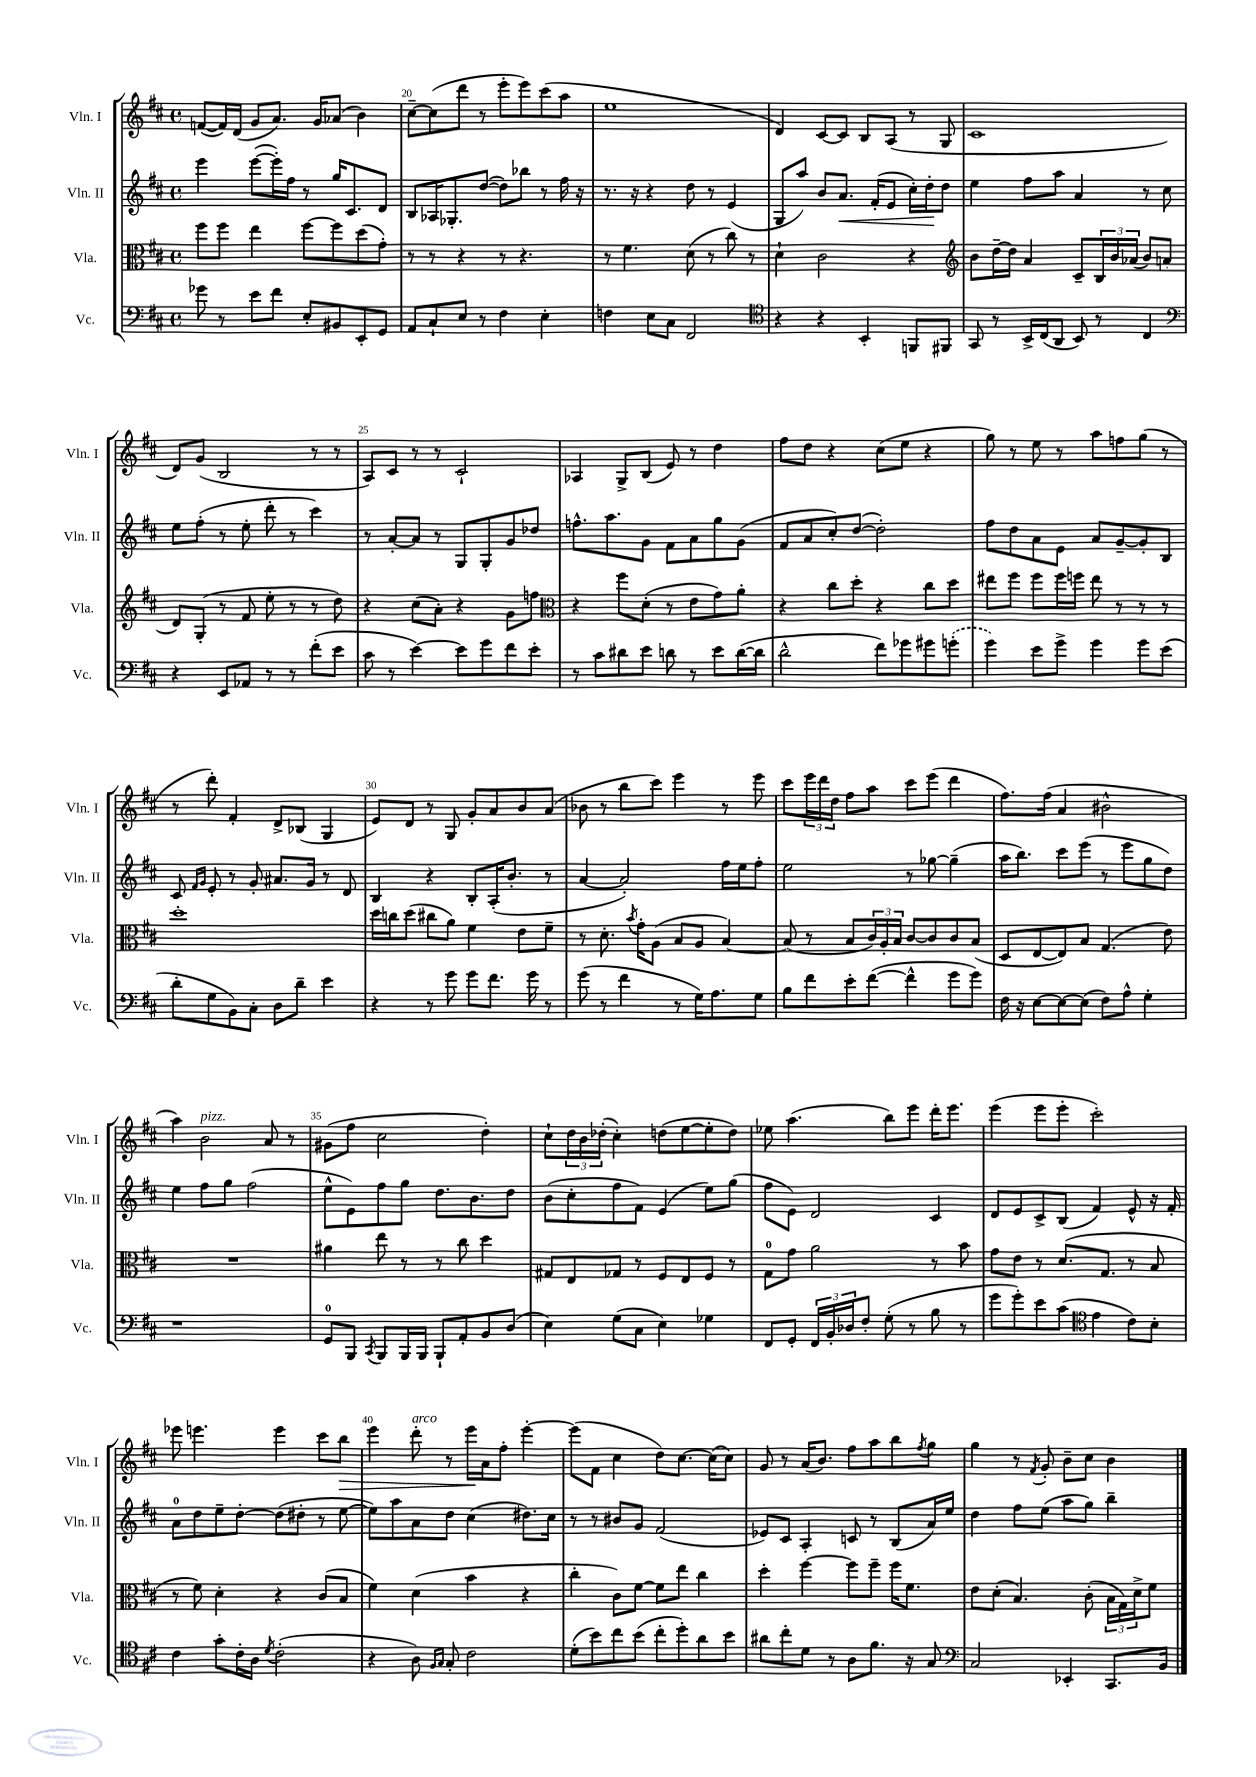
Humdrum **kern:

**kern	**kern	**kern	**kern
*staff4	*staff3	*staff2	*staff1
*clefF4	*clefC3	*clefG2	*clefG2
*k[f#c#]	*k[f#c#]	*k[f#c#]	*k[f#c#]
*M4/4	*M4/4	*M4/4	*M4/4
*met(c)	*met(c)	*met(c)	*met(c)
8g-	8ff#	4eee	([8f
8r	8ff#	.	16f])
.	.	.	(16d
8e	4ee	([8eee	8g
8f#	.	16eee'])	8.a)
.	.	16ff#	.
8E'	[8ff#	8r	.
.	.	.	16g
8BB#	8ff#]	16gg	(8a-
.	.	8.c#	.
8EE'	(8dd	.	4b)
8GG	8g')	8d	.
=	=	=	=
8AA	8r	8B	[8cc#~
8C#`	8r	16A-	(8cc#]
.	.	8.G-'	.
8E	4r	.	8ddd
8r	.	([8dd	8r
4F#	8r	8dd])	8eee'
.	4.r	8bb-	8eee)
4E'	.	8r	(8ccc#
.	.	16ff#	8aa
.	.	16r	.
=	=	=	=
4F	8r	8.r	1ee
.	4.f#	.	.
.	.	16r	.
8E	.	4r	.
8C#	.	.	.
2FF#	(8d	8dd	.
.	8r	8r	.
.	8cc#)	(4e	.
.	8r	.	.
=	=	=	=
*clefC4	*	*	*
4r	4d`	8G	4d)
.	.	8aa)	.
4r	2c#	8b	[8c#
.	.	8.a	8c#]
4BB'	.	.	8B
.	.	(16f#'	.
.	.	8e	(8A
8FF	4r	16cc#')	8r
.	.	16dd'	.
8FF#	.	8dd	8G
=	=	=	=
*	*clefG2	*	*
8GG	8b	4ee	1c#
8r	[16dd~	.	.
.	16dd]	.	.
16BB^	4a	8ff#	.
(16C#	.	.	.
8AA	.	8aa	.
8BB)	8c#~	4a	.
8r	24B	.	.
.	24b	.	.
.	(24a-	.	.
4C#	8b)	8r	.
.	(8a	8cc#	.
=	=	=	=
*clefF4	*	*	*
4r	8d)	8ee	8d)
.	(8G'	(8ff#'	(8g
8EE	8r	8r	2B
8AA-	8f#	8ee'	.
8r	8ee'	8ddd'	.
8r	8r	8r	.
(8f#'	8r	4ccc#)	8r
8e	8dd)	.	8r
=	=	=	=
8c#	4r	8r	8A)
8r	.	[8a'	8c#
[4e)	(8cc#	8a]	8r
.	8a')	8r	8r
8e]	4r	8G	2c#`
8g	.	8G'	.
8f#	8g	8g	.
8e'	8ff	8dd-	.
=	=	=	=
*	*clefC3	*	*
8r	4r	8.ff^^	4A-
8c#	.	.	.
.	.	8.aa	.
8d#	8ff#	.	8G^
8e	(8d'	8g	(8B
8d	8r	8f#	8e)
8r	8e	8a	8r
8e	8g)	8gg	4dd
([16d	8a'	(8g	.
16d]	.	.	.
=	=	=	=
2d^^	4r	8f#	8ff#
.	.	8a	8dd
.	8cc#	8cc#')	4r
.	8dd'	([8dd	.
8f#)	4r	2dd'])	(8cc#
8g-	.	.	8ee
8g#	8cc#	.	4r
(8g'	8dd	.	.
=	=	=	=
4g)	8ee#	8ff#	8gg)
.	8ff#	8dd	8r
8e	8ff#	8a	8ee
8g^	16ff#	8e	8r
.	16ff	.	.
4g	8ee#	8a	8aa
.	8r	[8g~	8ff
8g	8r	8g']	(8gg
(8e	8r	8B	8r
=	=	=	=
8d'	1dd'	8c#	8r
.	.	16qqf#	.
.	.	16qqg	.
8G	.	8e'	8ddd')
8BB)	.	8r	4f#'
8C#'	.	8g'	.
8D	.	8.a#	8d^
8d~	.	.	(8B-
.	.	16g	.
4e	.	8r	4G
.	.	8d	.
=	=	=	=
4r	16dd	4B	8e)
.	16cc	.	.
.	(8dd	.	8d
8r	8cc#	4r	8r
8g	8a)	.	8G
8g	4f#	8B'	8g'
8.f#	.	(16A'	8a
.	.	8.b'	.
.	8e	.	8b
16g	.	.	.
8r	8f#~	8r	(8a
=	=	=	=
(8g	8r	[4a	8b-
8r	8.d'	.	8r
4f#	.	2a'])	8bb
.	8qb	.	.
.	16g'	.	.
.	(8A	.	8ccc#)
8r	8B	.	4eee
16G)	8A	.	.
8.A	.	.	.
.	[4B)	16ff#	8r
.	.	16ee	.
8G	.	8ff#'	8eee
=	=	=	=
8B	(8B]	2ee	8ccc#
8f#	8r	.	24eee
.	.	.	24ddd
.	.	.	24dd
8e'	8B	.	8ff#
([8f#	24c#)	.	8aa
.	24A'	.	.
.	24B	.	.
4f#^^]	[8c#	8r	8ccc#
.	8c#]	[8gg-	(8eee
8g	8c#	(4gg-~]	4ddd
8g)	(8B	.	.
=	=	=	=
16F#	8D	16aa	8.ff#)
16r	.	8.bb)	.
[8E	[8E	.	.
.	.	.	(16ff#
8E_	8E])	8ccc#	4a
(8E]	8B	(8eee	.
8F#)	(4.G	8r	2b#^^
8A^^	.	8eee	.
4G'	.	8gg	.
.	8e)	8dd)	.
=	=	=	=
1r	1r	4ee	4aa)
.	.	8ff#	2b
.	.	8gg	.
.	.	(2ff#	.
.	.	.	8a
.	.	.	8r
=	=	=	=
8GG	4a#	8ee^^	(8g#
8BBB	.	8e)	8ff#
8qCC#	.	.	.
8BBB	8ee	8ff#	2cc#
16BBB	8r	8gg	.
16BBB	.	.	.
8BBB`	8r	8.dd	.
8AA'	8cc#	.	.
.	.	8.b	.
8BB	4dd	.	4dd')
(8D	.	8dd	.
=	=	=	=
4E)	8G#	(8b	8cc#`
.	8E	8cc#'	24dd
.	.	.	24b
.	.	.	(24dd-'
(8G	8G-	8ff#	4cc#')
8C#	8r	8f#)	.
4E)	8F#	(4e	(8dd
.	8E	.	[8ee
4G-	8F#	8ee)	8ee']
.	8r	(8gg	8dd)
=	=	=	=
8FF#	8G	8ff#	8ee-
8GG'	8g	8e)	(4.aa
24FF#	2a	2d	.
24BB'	.	.	.
24D-	.	.	.
8F#'	.	.	.
(8G'	.	.	8bb)
8r	.	.	8eee
8B	8r	4c#	16ddd'
.	.	.	8.eee
8r	8b	.	.
=	=	=	=
8g	8g	8d	(4eee
8g')	8e	8e	.
8e	8r	8c#^	8eee
(8c#	(8.d	(8B	8eee'
*clefC4	*	*	*
4e	.	4f#)	2ccc#')
.	8.G	.	.
8c#)	8r	8e^^	.
8B'	8B	16r	.
.	.	16f#'	.
=	=	=	=
4c#	8r	8a	8eee-
.	8f#)	8dd	4.eee
8g'	4d'	8ee~	.
16c#'	.	[8dd'	.
16A	.	.	.
8qd	.	.	.
(2c#'	4r	(8dd]	4eee
.	.	8dd#'	.
.	(8c#	8r	8ccc#
.	8B	[8ee	8bb
=	=	=	=
4r	4f#)	8ee])	4eee
.	.	8aa	.
8A)	(4d	8a	8ddd'
16qqF#	.	.	.
16qqG	.	.	.
8G'	.	8dd	8r
2c#	4b	(4cc#	16eee
.	.	.	16a
.	.	.	8ff#'
.	4r	8.dd#)	[4eee'
.	.	16cc#	.
=	=	=	=
(8d'	4cc#'	8r	(8eee]
8b)	.	8r	8f#
8cc#	8c#)	8b#	4cc#
(8b	[8f#	8g	.
8cc#'	8f#]	(2f#	8dd)
8dd')	8ee	.	[8.cc#
8a	4cc#	.	.
.	.	.	(16cc#]
8b	.	.	8cc#)
=	=	=	=
8a#	4dd'	8e-)	8g
8cc#'	.	8c#	8r
8d	[4ff#	4A'	(16a
.	.	.	8.b)
8r	.	.	.
8A	8ff#]	8c	8ff#
8.f#	8ff#~	8r	8aa
.	16ff#	(8B	8bb
16r	8.f#	.	.
.	.	.	8qff#
8G	.	16a)	8gg
.	.	16ee	.
=	=	=	=
*clefF4	*	*	*
2C#	8e	4dd	4gg
.	(8d'	.	.
.	4.B)	8ff#	8r
.	.	.	8qf#
.	.	(8ee	8g'
4EE-'	.	8aa	8b~
.	(8c#'	8gg)	8cc#
8.CC#	24B	4bb~	4b
.	24G)	.	.
.	24d^	.	.
.	8f#	.	.
16BB	.	.	.
==	==	==	==
*-	*-	*-	*-
